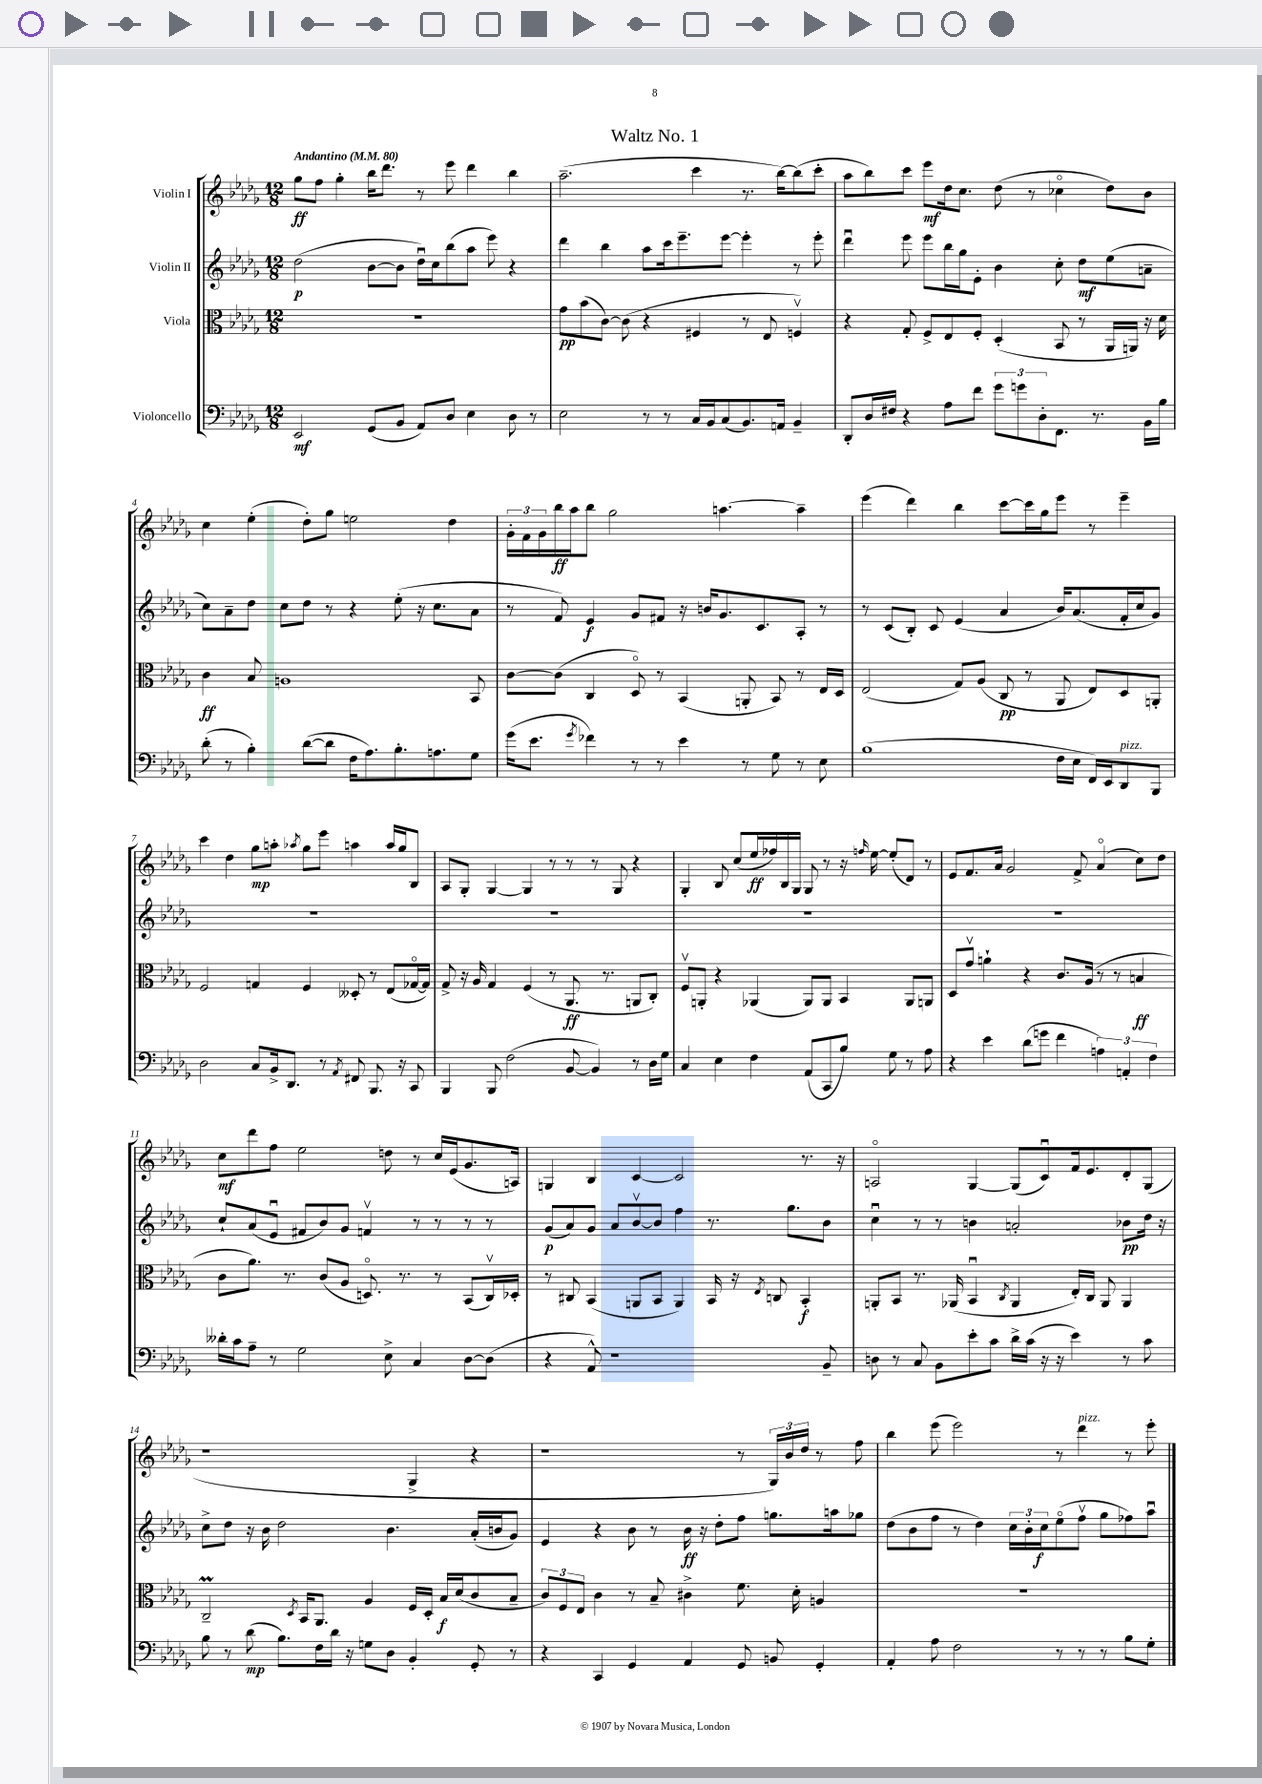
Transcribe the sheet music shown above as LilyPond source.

\header { title = "Waltz No. 1" }
<<
\new StaffGroup <<
\new Staff = "s0" \with { instrumentName = "Violin I" } {
    \clef treble \key des \major \numericTimeSignature \time 12/8 \tempo "Andantino" 4 = 80
    ges''8\ff f''8 ges''4-. bes''16 des'''8. r8 ees'''8 des'''4 bes''4 |
    aes''2.--( c'''4 r8. bes''16~) bes''8( c'''8-. |
    aes''8 bes''8) c'''8 ees'''8\mf des''16 c''8. des''8( r8 ces''4\flageolet des''8) bes'8 |
    c''4 ees''4-.( des''8-.) ges''8 e''2 des''4 |
    \tuplet 3/2 { ges'16-. f'16 ges'16 } bes''16\ff aes''16 bes''8 ges''2 a''4.~ a''4-- |
    ees'''4( des'''4) bes''4 c'''8~ c'''16 ges''16 ees'''8 r8 ees'''4-- |
    c'''4 des''4 ges''8\mp a''8-. \acciaccatura { aes''8 } ges''8 ees'''8 a''4 a''16 ges''16 bes8 |
    aes8 ges8-. ges4~ ges4 r8 r8 r8 ges8 r4 |
    ges4-. bes8 c''8( ees''16\ff fes''16) bes16 ges16 ges8 r8 r16 \grace { f''16 } ees''16~ ees''8-.( des'8) r8 |
    ees'8 f'8. aes'16 ges'2 f'8-> aes'4\flageolet( c''8) des''8 |
    c''8\mf des'''8 f''8 ees''2 d''8 r8 c''16 ees'16( ges'8. a16) |
    g4 bes4 c'4~ c'2 r8. r16 |
    a2\flageolet ges4~ ges8( c'8\downbow) f'16 ees'8. des'8-. ges8( |
    r1 ges4-> r4 |
    r1 r8 \tuplet 3/2 { ges16) bes'16 des''16 } r8 f''8 |
    bes''4 ees'''8( ees'''2) r8 des'''4^\markup { \italic "pizz." } r8 ees'''8-. \bar "|." |
}
\new Staff = "s1" \with { instrumentName = "Violin II" } {
    \clef treble \key des \major \numericTimeSignature \time 12/8
    des''2\p( bes'8~ bes'8 des''16\downbow) c''16 bes''8( aes''8 ees'''8) r4 |
    des'''4 bes''4 aes''8 c'''16 ees'''8.-- ees'''8~ ees'''4-. r8 ees'''8-. |
    des'''4\downbow ees'''8 ees'''8 bes''16 ges''16 ees'8-. bes'4 c''8-. des''8\mf ees''8( a'8-- |
    c''8) aes'8-- des''8 c''8 des''8 r8 r4 ees''8-.( r16 c''8. aes'8 |
    r8 f'8) ees'4\f ges'8 fis'8 r16 b'16 ges'8. c'8. aes8-. r8 |
    r8 c'8( bes8-.) c'8 ees'4( aes'4 bes'16) aes'8.( f'16-. c''16 ges'8) |
    R1. |
    R1. |
    R1. |
    R1. |
    c''8-! aes'8( ees'8\downbow fis'8 bes'8) ges'8 f'4\upbow r8 r8 r8 r8 |
    ges'8\p( aes'8) ges'8 aes'8 bes'8~\upbow bes'8 f''4 r8. ges''8. bes'8 |
    c''4\downbow r8 r8 b'4 a'2-. bes'8\pp des''16 r16 |
    c''8-> des''8 r16 bes'16 des''2 bes'4. aes'16-.( b'16 ges'8) |
    ees'4 r4 bes'8 r8 bes'16\ff r16 des''8-. f''8 g''8. a''16 ges''8 |
    des''8( bes'8 f''8 r8 des''4) \tuplet 3/2 { c''16 bes'16-. c''16\f } ees''8\flageolet( f''8\upbow ges''8 fes''8) aes''8\downbow \bar "|." |
}
\new Staff = "s2" \with { instrumentName = "Viola" } {
    \clef alto \key des \major \numericTimeSignature \time 12/8
    R1. |
    ges'8\pp bes'8( c'8~) c'8( r4 fis4 r8 ees8 f4\upbow) |
    r4 ges8-. f8-> ees8 f8-. des4-.( bes,8 r8 aes,16 a,16) r16 des'16 |
    c'4\ff bes8 a1 bes,8 |
    c'8~ c'8( c4 des8\flageolet) r8 bes,4( a,8-. bes,8) r8 ees16 des16 |
    ees2( ges8) aes8( c8\pp r8 aes,8 ees8) des8 a,8-. |
    f2 g4 f4 deses8-. r8 ees8( ges16~\flageolet ges16) |
    ges8-> r16 aes16 ges4 f4( r8 aes,8.\ff r8. a,8 c8-.) |
    f8\upbow a,8-. r4 aes,4( aes,8) aes,8 bes,4 aes,8 a,8 |
    des8 ges'8\upbow a'4-! r4 c'8. aes16( r8 r8 b4\ff |
    c'8 aes'8.) r8. c'8( aes8 d8.\flageolet) r8. r8 bes,8( c16\upbow) des16-. |
    r8 cis8 bes,4( a,8 bes,8 a,4) bes,16 r16 \acciaccatura { ees8 } c8 bes,4-.\f |
    a,8-. bes,8 r8. aes,16( bes,4\downbow \acciaccatura { c8 } aes,4 ees16-.) c16 aes,8 aes,4 |
    c2--\prall \acciaccatura { des8 } bes,16 aes,8. aes4 f16 des16-. bes16\f des'16( c'8 bes8-- |
    \tuplet 3/2 { c'8) f8 ees8 } c'4 r8 bes8-- cis'4-> f'8. des'16-. a4 |
    R1. \bar "|." |
}
\new Staff = "s3" \with { instrumentName = "Violoncello" } {
    \clef bass \key des \major \numericTimeSignature \time 12/8
    ees,2\mf ges,8( bes,8 aes,8) des8 ees4 des8 r8 |
    ees2 r8 r8 c16 bes,16 c8( bes,8.) a,16 bes,4-- |
    des,8-. des16 fis16 r4 aes8 f'8 \tuplet 3/2 { ges'8 g'8 des8-. } f,8. r8. bes,16 bes16 |
    des'8-.( r8 bes4-.) des'8~( des'8 f16 aes8.) bes8.-. a8. ges8 |
    ges'16( ees'8. \acciaccatura { ges'8 } fes'4) r8 r8 ees'4 r8 ges8 r8 ees8 |
    bes1( f16 ees16 f,16) ees,16 des,8^\markup { \italic "pizz." } bes,,8 |
    des2 c8 bes,16-> des,8. r8 \acciaccatura { aes,8 } fis,8 bes,,8. r16 c,8 |
    bes,,4 bes,,8 f2( bes,8~ bes,4) r8 des16 ges16 |
    c4 ees4 f4 aes,8( c,8 bes8) ges8 r8 aes8 |
    r4 ees'4 des'8( g'8 f'4 \tuplet 3/2 { a4) a,4-. f4 } |
    deses'16-. c'16 aes8-- r8 ges2 ees8-> c4 des8~ des8( |
    r4 aes,8-^) r1 bes,8-- |
    d8 r8 c8 bes,8 ees'8-. c'8 des'16-> c'16( r16 r16 ees'4) r8 c'8 |
    bes8 r8 des'8\mp( bes8.) f16 des'16 r16 g8 des8 bes,4-. ges,8-. r8 |
    r4 c,4 ges,4 aes,4 ges,8 b,8 ges,4-. |
    aes,4-. aes8 f2 r8 r8 r8 bes8 ges8-. \bar "|." |
}
>>
>>
